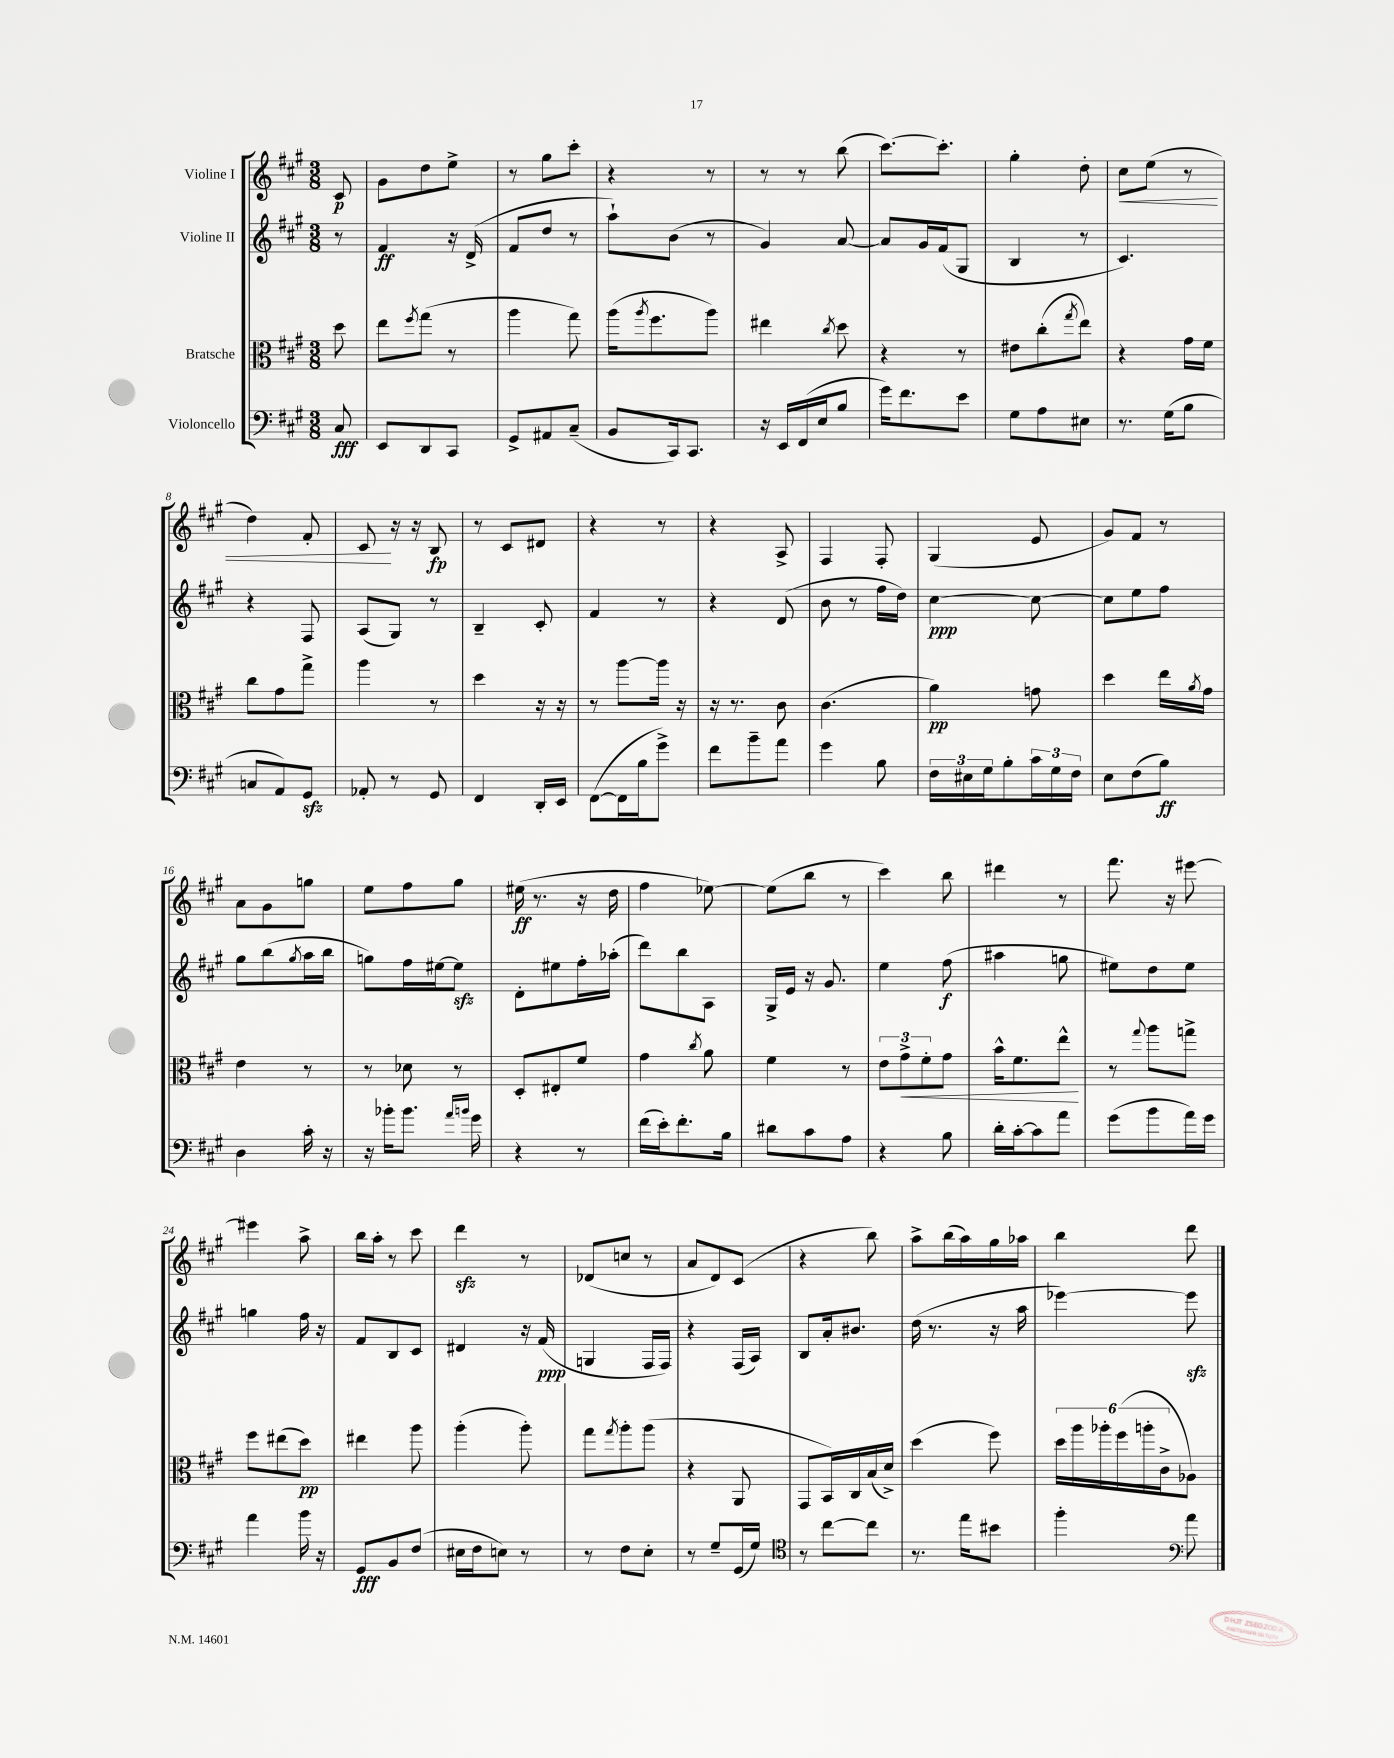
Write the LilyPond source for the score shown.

<<
\new StaffGroup <<
\new Staff = "s0" \with { instrumentName = "Violine I" } {
    \clef treble \key a \major \numericTimeSignature \time 3/8 \partial 8
    cis'8\p |
    gis'8 d''8 e''8-> |
    r8 gis''8 cis'''8-. |
    r4 r8 |
    r8 r8 b''8( |
    cis'''8.~) cis'''8.-. |
    gis''4-. d''8-. |
    cis''8\< e''8( r8 |
    d''4) fis'8-. |
    cis'8\! r16 r16 b8\fp |
    r8 cis'8 dis'8 |
    r4 r8 |
    r4 a8-> |
    fis4 fis8-. |
    gis4( e'8 |
    gis'8) fis'8 r8 |
    a'8 gis'8 g''8 |
    e''8 fis''8 gis''8 |
    eis''16\ff( r8. r16 d''16 |
    fis''4 ees''8~) |
    ees''8( b''8 r8 |
    cis'''4) b''8 |
    dis'''4 r8 |
    fis'''8. r16 eis'''8~ |
    eis'''4 a''8-> |
    b''16 a''16-. r8 cis'''8 |
    d'''4\sfz r8 |
    des'8( c''8 r8 |
    a'8 d'8) cis'8( |
    r4 b''8) |
    a''8-> b''16( a''16) gis''16 aes''16 |
    b''4 d'''8 \bar "|." |
}
\new Staff = "s1" \with { instrumentName = "Violine II" } {
    \clef treble \key a \major \numericTimeSignature \time 3/8 \partial 8
    r8 |
    fis'4\ff r16 d'16->( |
    fis'8 d''8 r8 |
    a''8-!) b'8( r8 |
    gis'4) a'8~ |
    a'8 gis'16 fis'16( gis8 |
    b4 r8 |
    cis'4.) |
    r4 fis8 |
    a8( gis8) r8 |
    b4-- cis'8-. |
    fis'4 r8 |
    r4 d'8( |
    b'8 r8 fis''16 d''16) |
    cis''4~\ppp cis''8~ |
    cis''8 e''8 fis''8 |
    gis''8 b''8( \acciaccatura { gis''8 } a''16 b''16 |
    g''8) fis''16 eis''16~ eis''8\sfz |
    d'8-. eis''8 fis''16-. aes''16-.( |
    d'''8) b''8 a8 |
    gis16-> e'16 r16 gis'8. |
    e''4 fis''8\f( |
    ais''4 g''8 |
    eis''8) d''8 eis''8 |
    g''4 fis''16 r16 |
    fis'8 b8 cis'8 |
    dis'4 r16 fis'16\ppp( |
    g4 fis16 fis16) |
    r4 fis16( a16) |
    b8 a'16-. bis'8. |
    d''16( r8. r16 a''16 |
    ees'''4~) ees'''8\sfz \bar "|." |
}
\new Staff = "s2" \with { instrumentName = "Bratsche" } {
    \clef alto \key a \major \numericTimeSignature \time 3/8 \partial 8
    d''8 |
    e''8 \acciaccatura { fis''8 } gis''8( r8 |
    a''4 gis''8) |
    a''16( \acciaccatura { a''8 } fis''8. a''8) |
    eis''4 \acciaccatura { cis''8 } d''8 |
    r4 r8 |
    eis'8 cis''8-.( \acciaccatura { gis''8 } e''8) |
    r4 gis'16 fis'16 |
    cis''8 gis'8 gis''8-> |
    a''4 r8 |
    d''4 r16 r16 |
    r8 a''8~ a''16 r16 |
    r16 r8. cis'8 |
    cis'4.( |
    a'4\pp) g'8 |
    d''4 e''16 \acciaccatura { a'8 } gis'16 |
    e'4 r8 |
    r8 des'8 r8 |
    d8-. eis8-. fis'8 |
    gis'4 \acciaccatura { cis''8 } a'8 |
    fis'4 r8 |
    \tuplet 3/2 { e'8 gis'8->\< fis'8-. } gis'8 |
    b'16-^ fis'8. e''8-^\! |
    r8 \appoggiatura { gis''8 } a''8 g''8-> |
    fis''8 eis''8( d''8\pp) |
    eis''4 a''8 |
    a''4-.( a''8-.) |
    gis''8 \acciaccatura { gis''8 } a''8-. a''8( |
    r4 a,8 |
    gis,8 b,16) cis16 b16( d'16->) |
    d''4( fis''8) |
    \tuplet 6/4 { d''16 a''16 aes''16-. fis''16( a''16-. cis'16-> } aes8) \bar "|." |
}
\new Staff = "s3" \with { instrumentName = "Violoncello" } {
    \clef bass \key a \major \numericTimeSignature \time 3/8 \partial 8
    cis8\fff |
    e,8 d,8 cis,8 |
    gis,8-> ais,8 cis8--( |
    b,8 cis,16) cis,8. |
    r16 e,16 fis,16( e16 b8 |
    gis'16) fis'8. e'8 |
    gis8 a8 eis8 |
    r8. gis16( b8 |
    c8 a,8) gis,8\sfz |
    aes,8-. r8 gis,8 |
    fis,4 d,16-. e,16 |
    fis,8~( fis,16 b16 gis'8->) |
    fis'8 b'8-- a'8 |
    gis'4 b8 |
    \tuplet 3/2 { fis16 eis16 gis16 } b8-. \tuplet 3/2 { cis'16 gis16 fis16 } |
    e8 fis8( b8\ff) |
    d4 cis'16-. r16 |
    r16 bes'16-. bes'8. \grace { a'16 b'16 } gis'16 |
    r4 r8 |
    fis'16( e'16-.) fis'8.-. b16 |
    dis'8 cis'8 a8 |
    r4 b8 |
    d'16-. cis'16~-. cis'8 a'8 |
    gis'8( b'8 a'16) gis'16 |
    a'4 b'16 r16 |
    gis,8\fff b,8 fis8( |
    eis16 fis16 e8) r8 |
    r8 fis8 e8-. |
    r8 gis8-- gis,16( gis16) |
    \clef tenor r8 cis''8~ cis''8 |
    r8. e''16 bis'8 |
    fis''4-. \clef bass a'8 \bar "|." |
}
>>
>>
